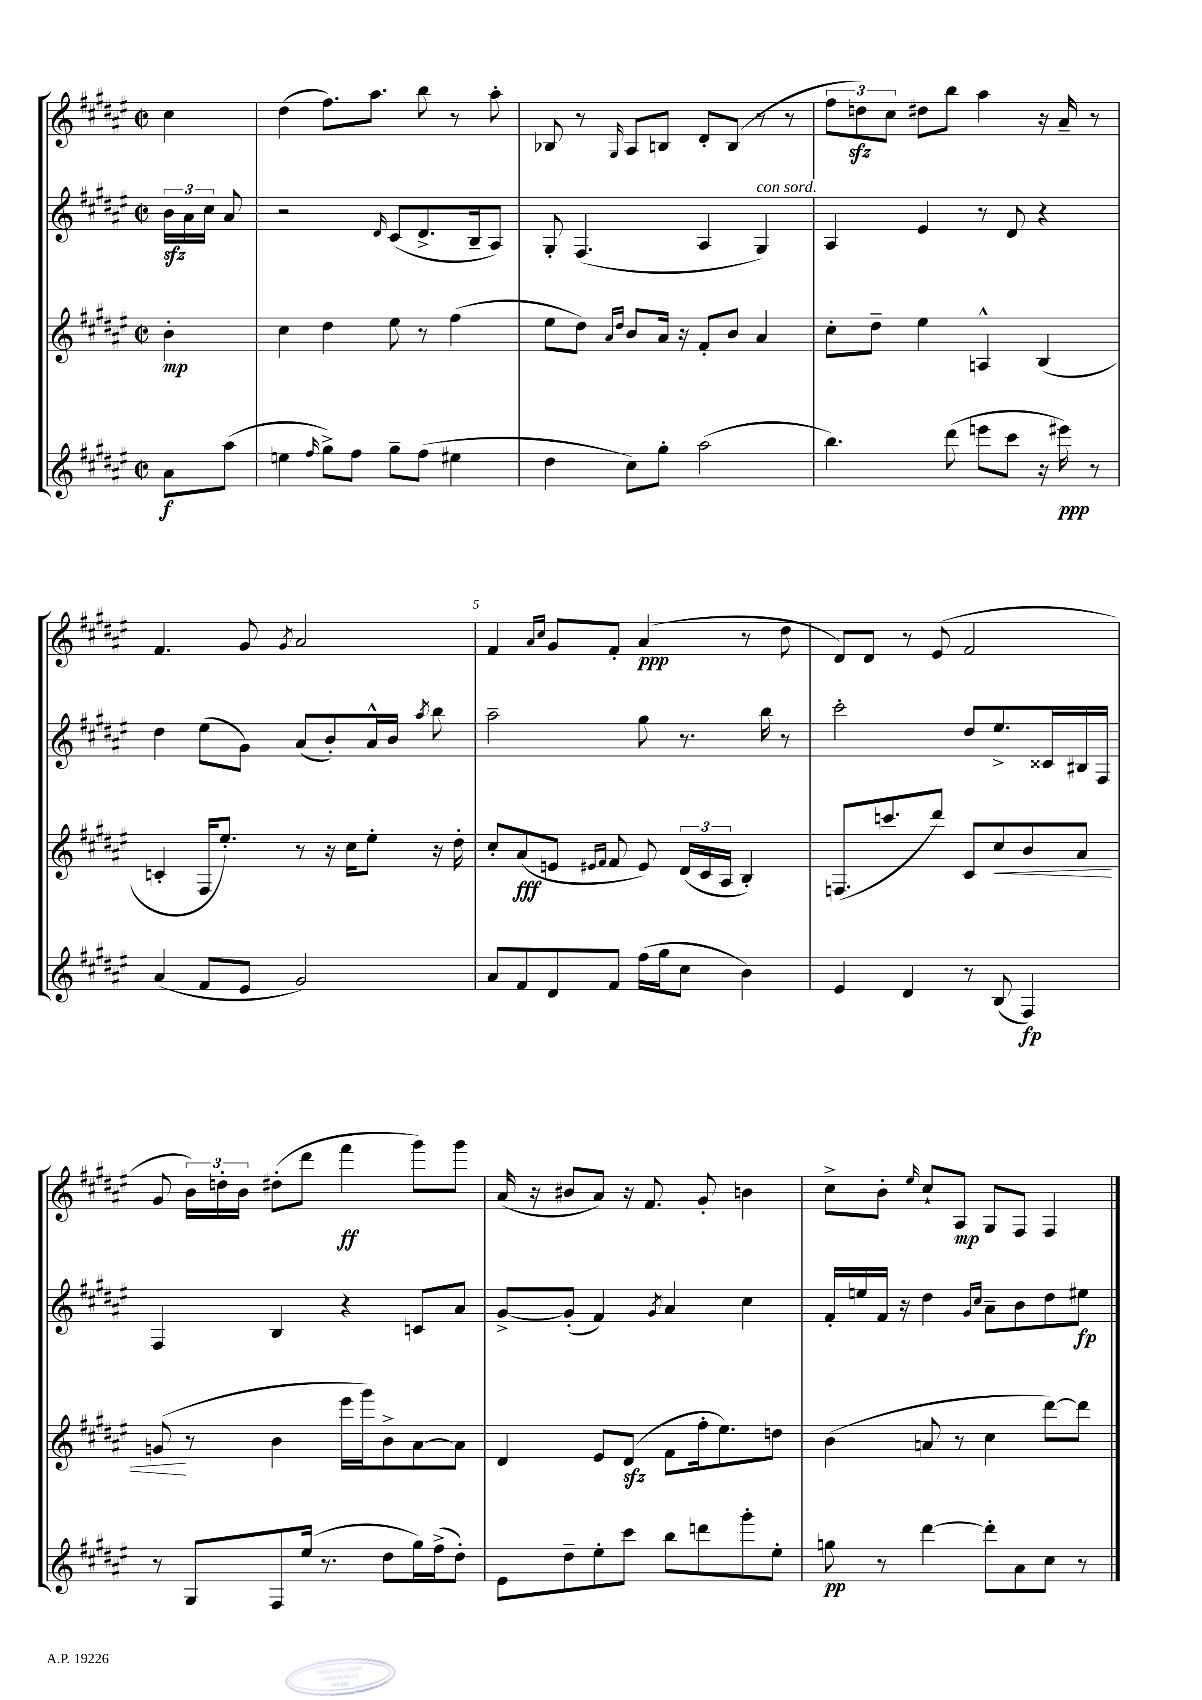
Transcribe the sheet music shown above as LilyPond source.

<<
\new StaffGroup <<
\new Staff = "s0" {
    \clef treble \key fis \major \defaultTimeSignature \time 2/2 \partial 4
    \autoBeamOff cis''4 |
    dis''4( fis''8.[) ais''8.] b''8 r8 ais''8-. |
    bes8 r8 \grace { gis16 } ais8[ b8] dis'8[-. b8]( r8 r8 |
    \tuplet 3/2 { fis''8[ d''8\sfz) cis''8] } dis''8[ b''8] ais''4 r16 ais'16-- r8 |
    fis'4. gis'8 \acciaccatura { gis'8 } ais'2 |
    fis'4 \grace { ais'16[ cis''16] } gis'8[ fis'8]-. ais'4\ppp( r8 dis''8 |
    dis'8[) dis'8] r8 eis'8( fis'2 |
    gis'8 \tuplet 3/2 { b'16[) d''16-. b'16] } dis''8[-.( dis'''8] fis'''4\ff gis'''8[) gis'''8] |
    ais'16( r16 bis'8[ ais'8]) r16 fis'8. gis'8-. b'4 |
    cis''8[-> b'8]-. \grace { eis''16 } cis''8[-! ais8]\mp gis8[ fis8] fis4 \bar "|." |
}
\new Staff = "s1" {
    \clef treble \key fis \major \defaultTimeSignature \time 2/2 \partial 4
    \autoBeamOff \tuplet 3/2 { b'16[\sfz ais'16 cis''16] } ais'8 |
    r2 \grace { dis'16 } cis'8[( dis'8.-> b16-- ais8]) |
    gis8-. fis4.( ais4 gis4^\markup { \italic "con sord." }) |
    ais4 eis'4 r8 dis'8 r4 |
    dis''4 eis''8[( gis'8]) ais'8[( b'8-.) ais'16-^ b'16] \acciaccatura { ais''8 } b''8 |
    ais''2-- gis''8 r8. b''16 r8 |
    cis'''2-. dis''8[ eis''8.-> cisis'16 bis16 fis16] |
    fis4 b4 r4 c'8[ ais'8] |
    gis'8[~-> gis'8]-.( fis'4) \acciaccatura { gis'8 } ais'4 cis''4 |
    fis'16[-. e''16 fis'16] r16 dis''4 \grace { gis'16[ cis''16] } ais'8[-- b'8 dis''8 eis''8]\fp \bar "|." |
}
\new Staff = "s2" {
    \clef treble \key fis \major \defaultTimeSignature \time 2/2 \partial 4
    \autoBeamOff b'4-.\mp |
    cis''4 dis''4 eis''8 r8 fis''4( |
    eis''8[ dis''8]) \grace { ais'16[ dis''16] } b'8[ ais'16] r16 fis'8[-. b'8] ais'4 |
    cis''8[-. dis''8]-- eis''4 a4-^ b4( |
    c'4-. fis16[ eis''8.]-.) r8 r16 cis''16[ eis''8]-. r16 dis''16-. |
    cis''8[-. ais'8\fff( e'8] \grace { eis'16[ fis'16] } fis'8 eis'8) \tuplet 3/2 { dis'16[( cis'16 ais16] } b4-.) |
    f8.[( c'''8. dis'''8]) cis'8[ cis''8\< b'8 ais'8] |
    g'8\!( r8 b'4 eis'''16[ gis'''16) b'8-> ais'8~ ais'8] |
    dis'4 eis'8[ dis'8]\sfz( fis'8[ fis''16-. eis''8.) d''8] |
    b'4( a'8 r8 cis''4 dis'''8[~) dis'''8] \bar "|." |
}
\new Staff = "s3" {
    \clef treble \key fis \major \defaultTimeSignature \time 2/2 \partial 4
    \autoBeamOff ais'8[\f ais''8]( |
    e''4 \grace { fis''16 } gis''8[->) fis''8] gis''8[-- fis''8]( eis''4 |
    dis''4 cis''8[) gis''8]-. ais''2( |
    b''4.) dis'''8( e'''8[ cis'''8] r16 eis'''16\ppp) r8 |
    ais'4( fis'8[ eis'8] gis'2) |
    ais'8[ fis'8 dis'8 fis'8] fis''16[( gis''16 cis''8] b'4) |
    eis'4 dis'4 r8 b8( fis4\fp) |
    r8 gis8[ fis8 eis''16]( r8. dis''8[ gis''16) fis''16->( dis''8]-.) |
    eis'8[ dis''8-- eis''8-. cis'''8] b''8[ d'''8 gis'''8-. eis''8]-. |
    g''8\pp r8 dis'''4~ dis'''8[-. ais'8 cis''8] r8 \bar "|." |
}
>>
>>
\layout { \context { \Score \override BarNumber.break-visibility = ##(#f #t #t) barNumberVisibility = #(every-nth-bar-number-visible 5) } }
